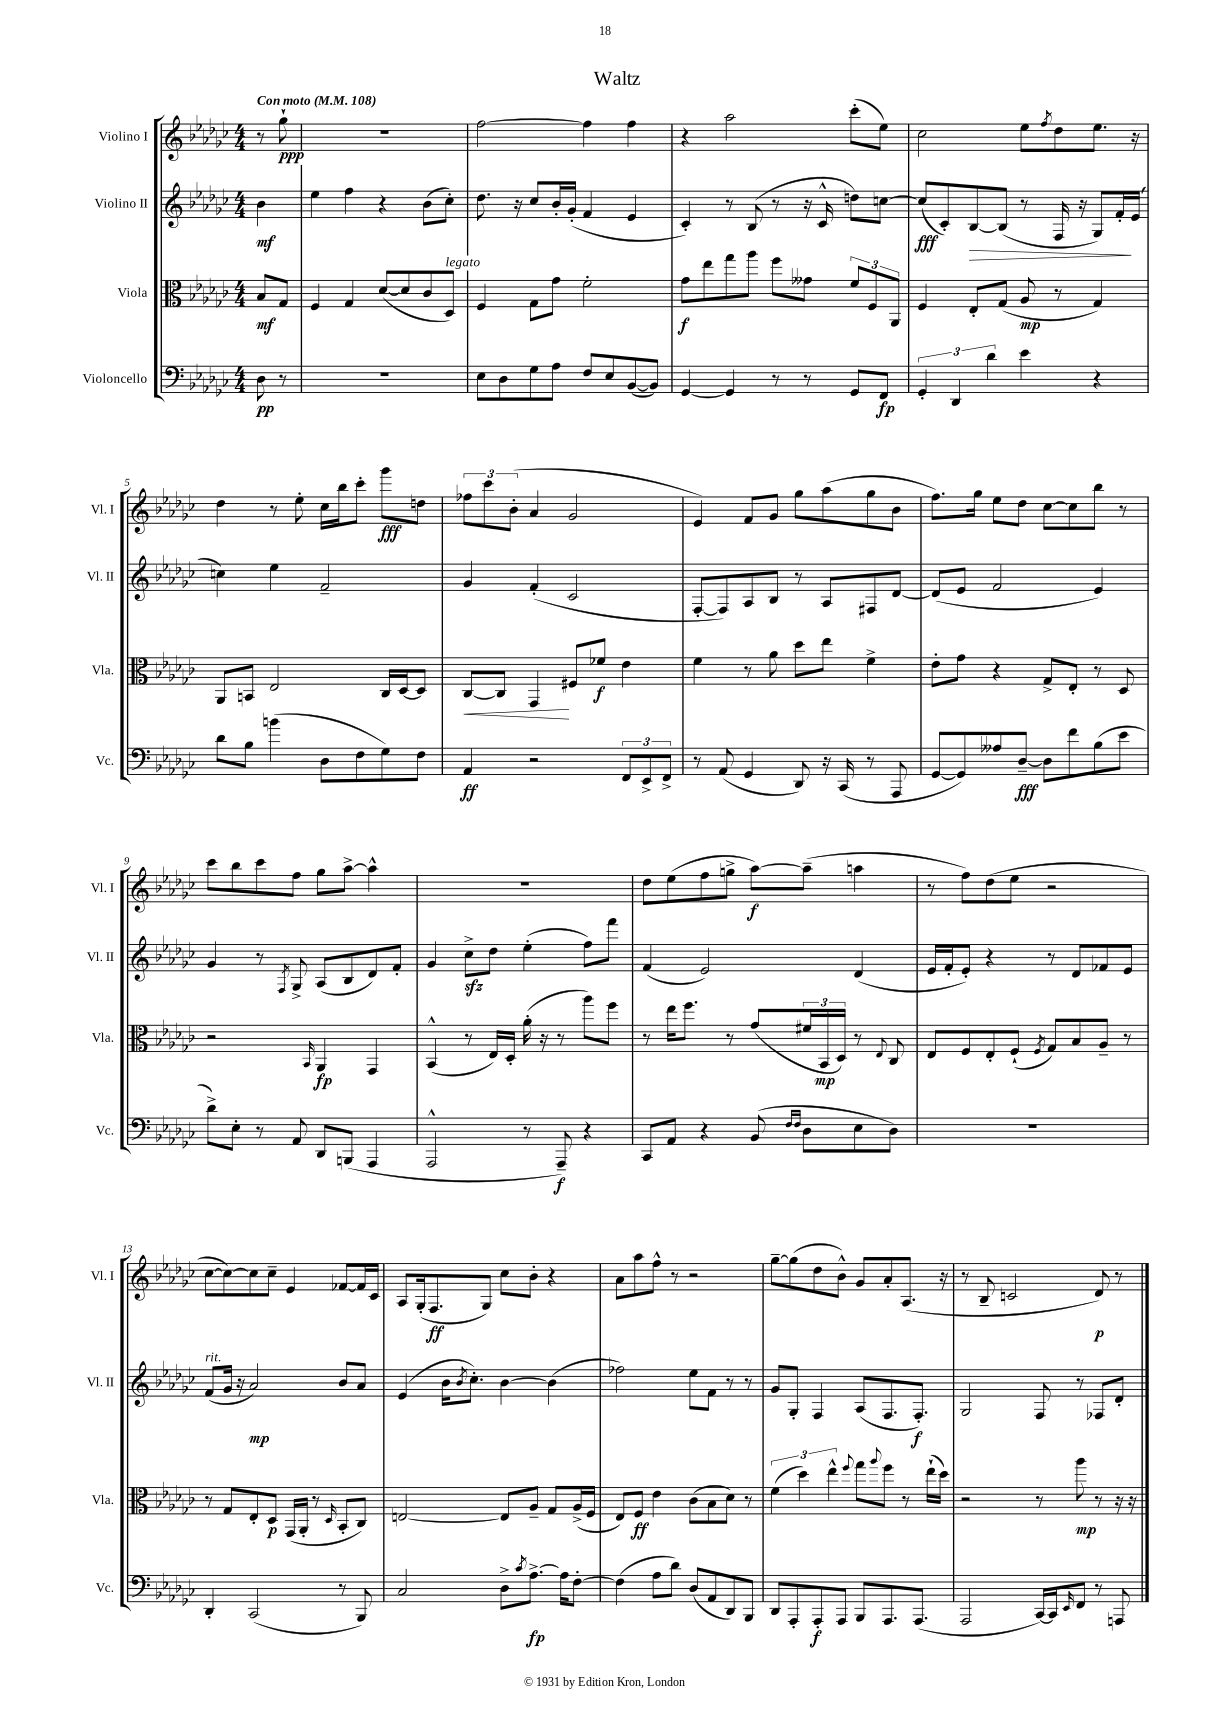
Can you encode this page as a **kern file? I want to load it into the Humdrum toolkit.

**kern	**dynam	**kern	**dynam	**kern	**dynam	**kern	**dynam
*part4	*part4	*part3	*part3	*part2	*part2	*part1	*part1
*staff4	*staff4	*staff3	*staff3	*staff2	*staff2	*staff1	*staff1
*I"Violoncello	*	*I"Viola	*	*I"Violino II	*	*I"Violino I	*
*I'Vc.	*	*I'Vla.	*	*I'Vl. II	*	*I'Vl. I	*
*clefF4	*	*clefC3	*	*clefG2	*	*clefG2	*
*k[b-e-a-d-g-c-]	*	*k[b-e-a-d-g-c-]	*	*k[b-e-a-d-g-c-]	*	*k[b-e-a-d-g-c-]	*
*M4/4	*	*M4/4	*	*M4/4	*	*M4/4	*
*MM108	*	*MM108	*	*MM108	*	*MM108	*
=	=	=	=	=	=	=	=
!	!	!	!	!	!	!LO:TX:a:B:t=Con moto	!
8D-\	pp	8B-/L	mf	4b-\	mf	8r	.
8r	.	8G-/J	.	.	.	8gg-`\	ppp
=1	=1	=1	=1	=1	=1	=1	=1
1r	.	4F/	.	4ee-\	.	1r	.
.	.	4G-/	.	4ff\	.	.	.
.	.	([8d-/L	.	4r	.	.	.
.	.	8d-/]	.	.	.	.	.
.	.	8c-/	.	(8b-\L	.	.	.
!	!	!LO:TX:a:i:t=legato	!	!	!	!	!
.	.	8D-/J)	.	8cc-'\J)	.	.	.
=2	=2	=2	=2	=2	=2	=2	=2
8E-\L	.	4F/	.	8.dd-\	.	[2ff\	.
8D-\	.	.	.	.	.	.	.
.	.	.	.	16r	.	.	.
8G-\	.	8G-\L	.	8cc-/L	.	.	.
8A-\J	.	8g-\J	.	16b-'/L	.	.	.
.	.	.	.	(16g-'/JJ	.	.	.
8F/L	.	2f'\	.	4f/	.	4ff\]	.
8E-/	.	.	.	.	.	.	.
([8BB-/	.	.	.	4e-/	.	4ff\	.
8BB-/J])	.	.	.	.	.	.	.
=3	=3	=3	=3	=3	=3	=3	=3
[4GG-/	.	8g-\L	f	4c-'/)	.	4r	.
.	.	8ee-\	.	.	.	.	.
4GG-/]	.	8gg-\	.	8r	.	2aa-\	.
.	.	8aa-\J	.	(8B-/	.	.	.
8r	.	8ff\L	.	8r	.	.	.
8r	.	8g--X\J	.	16r	.	.	.
.	.	.	.	16c-^^/	.	.	.
8GG-/L	.	12f/L	.	8ddn\L)	.	(8ccc-'\L	.
.	.	12F/	.	.	.	.	.
8FF/J	fp	.	.	[8ccn\J	.	8ee-\J)	.
.	.	12AA-/J	.	.	.	.	.
=4	=4	=4	=4	=4	=4	=4	=4
6GG-'/	.	4F/	.	(8cc/L]	fff	2cc-\	.
.	.	.	.	8c-'/)	.	.	.
6DD-/	.	.	.	.	.	.	.
!	!	!	!	!	!LO:HP:b	!	!
.	.	8E-'/L	.	[8B-/	>	.	.
6d-\	.	.	.	.	.	.	.
.	.	(8G-/J	.	(8B-/J]	.	.	.
4e-\	.	8A-/	mp	8r	.	8ee-\L	.
.	.	.	.	.	.	8qff/	.
.	.	8r	.	16F/	.	8dd-\	.
.	.	.	.	16r	.	.	.
4r	.	4G-/)	.	8G-/L)	.	8.ee-\J	.
.	.	.	.	16f'/L	.	.	.
.	.	.	.	(16e-/JJ	]	16r	.
!!LO:LB:g=z
=5	=5	=5	=5	=5	=5	=5	=5
8d-\L	.	8AA-/L	.	4ccn\)	.	4dd-\	.
8B-\J	.	8BBn/J	.	.	.	.	.
(4bn\	.	2E-/	.	4ee-\	.	8r	.
.	.	.	.	.	.	8ee-'\	.
8D-\L	.	.	.	2f~/	.	16cc-\LL	.
.	.	.	.	.	.	16bb-\J	.
8F\	.	.	.	.	.	8ccc-'\J	.
8G-\)	.	16C-/LL	.	.	.	8ggg-\L	fff
.	.	[16D-/J	.	.	.	.	.
8F\J	.	8D-/J]	.	.	.	8ddn\J	.
=6	=6	=6	=6	=6	=6	=6	=6
!	!	!	!LO:HP:b	!	!	!	!
4AA-/	ff	[8C-/L	<	4g-/	.	12ff-X\L	.
.	.	.	.	.	.	12ccc-\	.
.	.	8C-/J]	.	.	.	.	.
.	.	.	.	.	.	(12b-'\J	.
2r	.	4GG-/	.	(4f'/	.	4a-/	.
.	.	8F#X/L	[	2c-/	.	2g-/	.
.	.	8f-X/J	f	.	.	.	.
12FF/L	.	4e-\	.	.	.	.	.
12EE-^/	.	.	.	.	.	.	.
12FF^/J	.	.	.	.	.	.	.
=7	=7	=7	=7	=7	=7	=7	=7
8r	.	4f\	.	[8F'/L	.	4e-/)	.
(8AA-/	.	.	.	8F/])	.	.	.
4GG-/	.	8r	.	8A-/	.	8f/L	.
.	.	8a-\	.	8B-/J	.	8g-/J	.
8DD-/)	.	8dd-\L	.	8r	.	8gg-\L	.
16r	.	8ee-\J	.	8A-/L	.	(8aa-\	.
(16CC-/	.	.	.	.	.	.	.
8r	.	4f^\	.	8F#X/	.	8gg-\	.
8AAA-/	.	.	.	[8d-/J	.	8b-\J	.
=8	=8	=8	=8	=8	=8	=8	=8
[8GG-/L	.	8e-'\L	.	(8d-/L]	.	8.ff\L)	.
8GG-/])	.	8g-\J	.	8e-/J	.	.	.
.	.	.	.	.	.	16gg-\Jk	.
8A--X/	.	4r	.	2f/	.	8ee-\L	.
[8D-~/J	fff	.	.	.	.	8dd-\J	.
8D-\L]	.	8G-^/L	.	.	.	[8cc-\L	.
8f\	.	8E-'/J	.	.	.	8cc-\]	.
(8B-\	.	8r	.	4e-/)	.	8bb-\J	.
8e-\J	.	8D-/	.	.	.	8r	.
!!LO:LB:g=z
=9	=9	=9	=9	=9	=9	=9	=9
8d-^\L)	.	2r	.	4g-/	.	8ccc-\L	.
8E-'\J	.	.	.	.	.	8bb-\	.
8r	.	.	.	8r	.	8ccc-\	.
.	.	.	.	8qF/	.	.	.
8AA-/	.	.	.	8G-^/	.	8ff\J	.
.	.	16qqBB-/	.	.	.	.	.
8DD-/L	.	4AA-/	fp	(8A-/L	.	8gg-\L	.
(8BBBn/J	.	.	.	8B-/	.	[8aa-^\J	.
4AAA-/	.	4GG-/	.	8d-/)	.	4aa-^^\]	.
.	.	.	.	8f'/J	.	.	.
=10	=10	=10	=10	=10	=10	=10	=10
2AAA-^^/	.	(4BB-^^/	.	4g-/	.	1r	.
.	.	8r	.	8cc-zz^\L	.	.	.
.	.	16E-/LL)	.	8dd-\J	.	.	.
.	.	16D-'/JJ	.	.	.	.	.
8r	.	(16a-'\	.	(4ee-'\	.	.	.
.	.	16r	.	.	.	.	.
8AAA-~/)	f	8r	.	.	.	.	.
4r	.	8aa-\L)	.	8ff\L)	.	.	.
.	.	8ff\J	.	8fff\J	.	.	.
=11	=11	=11	=11	=11	=11	=11	=11
8CC-/L	.	8r	.	(4f/	.	8dd-\L	.
8AA-/J	.	16ee-\KL	.	.	.	(8ee-\	.
.	.	8.ff\J	.	.	.	.	.
4r	.	.	.	2e-/)	.	8ff\	.
.	.	8r	.	.	.	8ggn^\J	.
(8BB-/	.	(8g-/L	.	.	.	[8aa-\L)	f
16qqF/LL	.	.	.	.	.	.	.
16qqF/JJ	.	.	.	.	.	.	.
8D-\L	.	24f#X/L	.	.	.	(8aa-~\J]	.
.	.	24BB-/	mp	.	.	.	.
.	.	24D-/JJ)	.	.	.	.	.
8E-\	.	8r	.	(4d-/	.	4aan\	.
.	.	8qqE-/	.	.	.	.	.
8D-\J)	.	8C-/	.	.	.	.	.
=12	=12	=12	=12	=12	=12	=12	=12
1r	.	8E-/L	.	16e-/LL	.	8r	.
.	.	.	.	16f'/J	.	.	.
.	.	8F/	.	8e-'/J)	.	8ff\L)	.
.	.	8E-'/	.	4r	.	(8dd-\	.
.	.	(8F`/J	.	.	.	8ee-\J	.
.	.	8qF/	.	.	.	.	.
.	.	8G-/L)	.	8r	.	2r	.
.	.	8B-/	.	8d-/L	.	.	.
.	.	8A-~/J	.	8f-X/	.	.	.
.	.	8r	.	8e-/J	.	.	.
!!LO:LB:g=z
=13	=13	=13	=13	=13	=13	=13	=13
!	!	!	!	!LO:TX:a:i:t=rit.	!	!	!
4DD-'/	.	8r	.	(8f/L	.	[8cc-\L	.
.	.	8G-/L	.	16g-/Jk	.	8cc-\_)	.
.	.	.	.	16r	.	.	.
(2CC-/	.	8E-'/	.	2a-/)	mp	8cc-\]	.
.	.	8D-/J	p	.	.	8cc-~\J	.
.	.	(16GG-/LL	.	.	.	4e-/	.
.	.	16AA-'/JJ	.	.	.	.	.
.	.	8r	.	.	.	.	.
.	.	16qqD-/	.	.	.	.	.
8r	.	8BB-'/L	.	8b-/L	.	[8f-X/L	.
8BBB-/)	.	8C-/J)	.	8a-/J	.	16f-/L]	.
.	.	.	.	.	.	16c-/JJ	.
=14	=14	=14	=14	=14	=14	=14	=14
2C-/	.	[2En/	.	(4e-/	.	8A-/L	.
.	.	.	.	.	.	(16G-'/k	.
.	.	.	.	.	.	8.F/	ff
.	.	.	.	16b-\KL	.	.	.
.	.	.	.	8qb-/	.	.	.
.	.	.	.	8.cc-'\J)	.	.	.
.	.	.	.	.	.	8G-/J)	.
8D-^\L	.	8E/L]	.	[4b-\	.	8cc-\L	.
8qc-/	.	.	.	.	.	.	.
[8.A-^\J	fp	8A-~/J	.	.	.	8b-'\J	.
.	.	8G-/L	.	(4b-\]	.	4r	.
16A-\KL]	.	.	.	.	.	.	.
[8F'\J	.	(16A-^/L	.	.	.	.	.
.	.	16F/JJ	.	.	.	.	.
=15	=15	=15	=15	=15	=15	=15	=15
(4F\]	.	8E-/L)	.	2ff-X\)	.	8a-\L	.
.	.	8F/J	ff	.	.	8aa-\	.
8A-\L	.	4e-\	.	.	.	8ff^^\J	.
8d-\J)	.	.	.	.	.	8r	.
(8D-/L	.	(8c-\L	.	8ee-\L	.	2r	.
8AA-/	.	8B-\	.	8f\J	.	.	.
8DD-/)	.	8d-\J)	.	8r	.	.	.
8BBB-/J	.	8r	.	8r	.	.	.
=16	=16	=16	=16	=16	=16	=16	=16
8DD-/L	.	(6f\	.	8g-/L	.	[8gg-~\L	.
8AAA-'/	.	.	.	8G-'/J	.	(8gg-\]	.
.	.	6dd-\)	.	.	.	.	.
8AAA-'/	f	.	.	4F/	.	8dd-\	.
.	.	6ee-^^\	.	.	.	.	.
8AAA-/J	.	.	.	.	.	8b-^^\J)	.
.	.	8qqff/	.	.	.	.	.
8BBB-/L	.	8gg-\L	.	(8A-/L	.	8g-/L	.
.	.	8qqaa-/	.	.	.	.	.
8.AAA-/	.	8ff\J	.	8.F/	.	8a-'/	.
.	.	8r	.	.	.	(8.A-/J	.
(8.AAA-/J	.	.	.	8.F'/J)	f	.	.
.	.	(16ee-`\LL	.	.	.	.	.
.	.	16dd-\JJ)	.	.	.	16r	.
=17	=17	=17	=17	=17	=17	=17	=17
2AAA-/	.	2r	.	2G-/	.	8r	.
.	.	.	.	.	.	8B-~/	.
.	.	.	.	.	.	2cn/	.
[16CC-/LL)	.	8r	.	8F/	.	.	.
16CC-/J]	.	.	.	.	.	.	.
16qqEE-/	.	.	.	.	.	.	.
8FF/J	.	8aa-\	mp	8r	.	.	.
8r	.	8r	.	8F-X/L	.	8d-/)	p
8AAAn/	.	16r	.	8d-'/J	.	8r	.
.	.	16r	.	.	.	.	.
==	==	==	==	==	==	==	==
*-	*-	*-	*-	*-	*-	*-	*-
